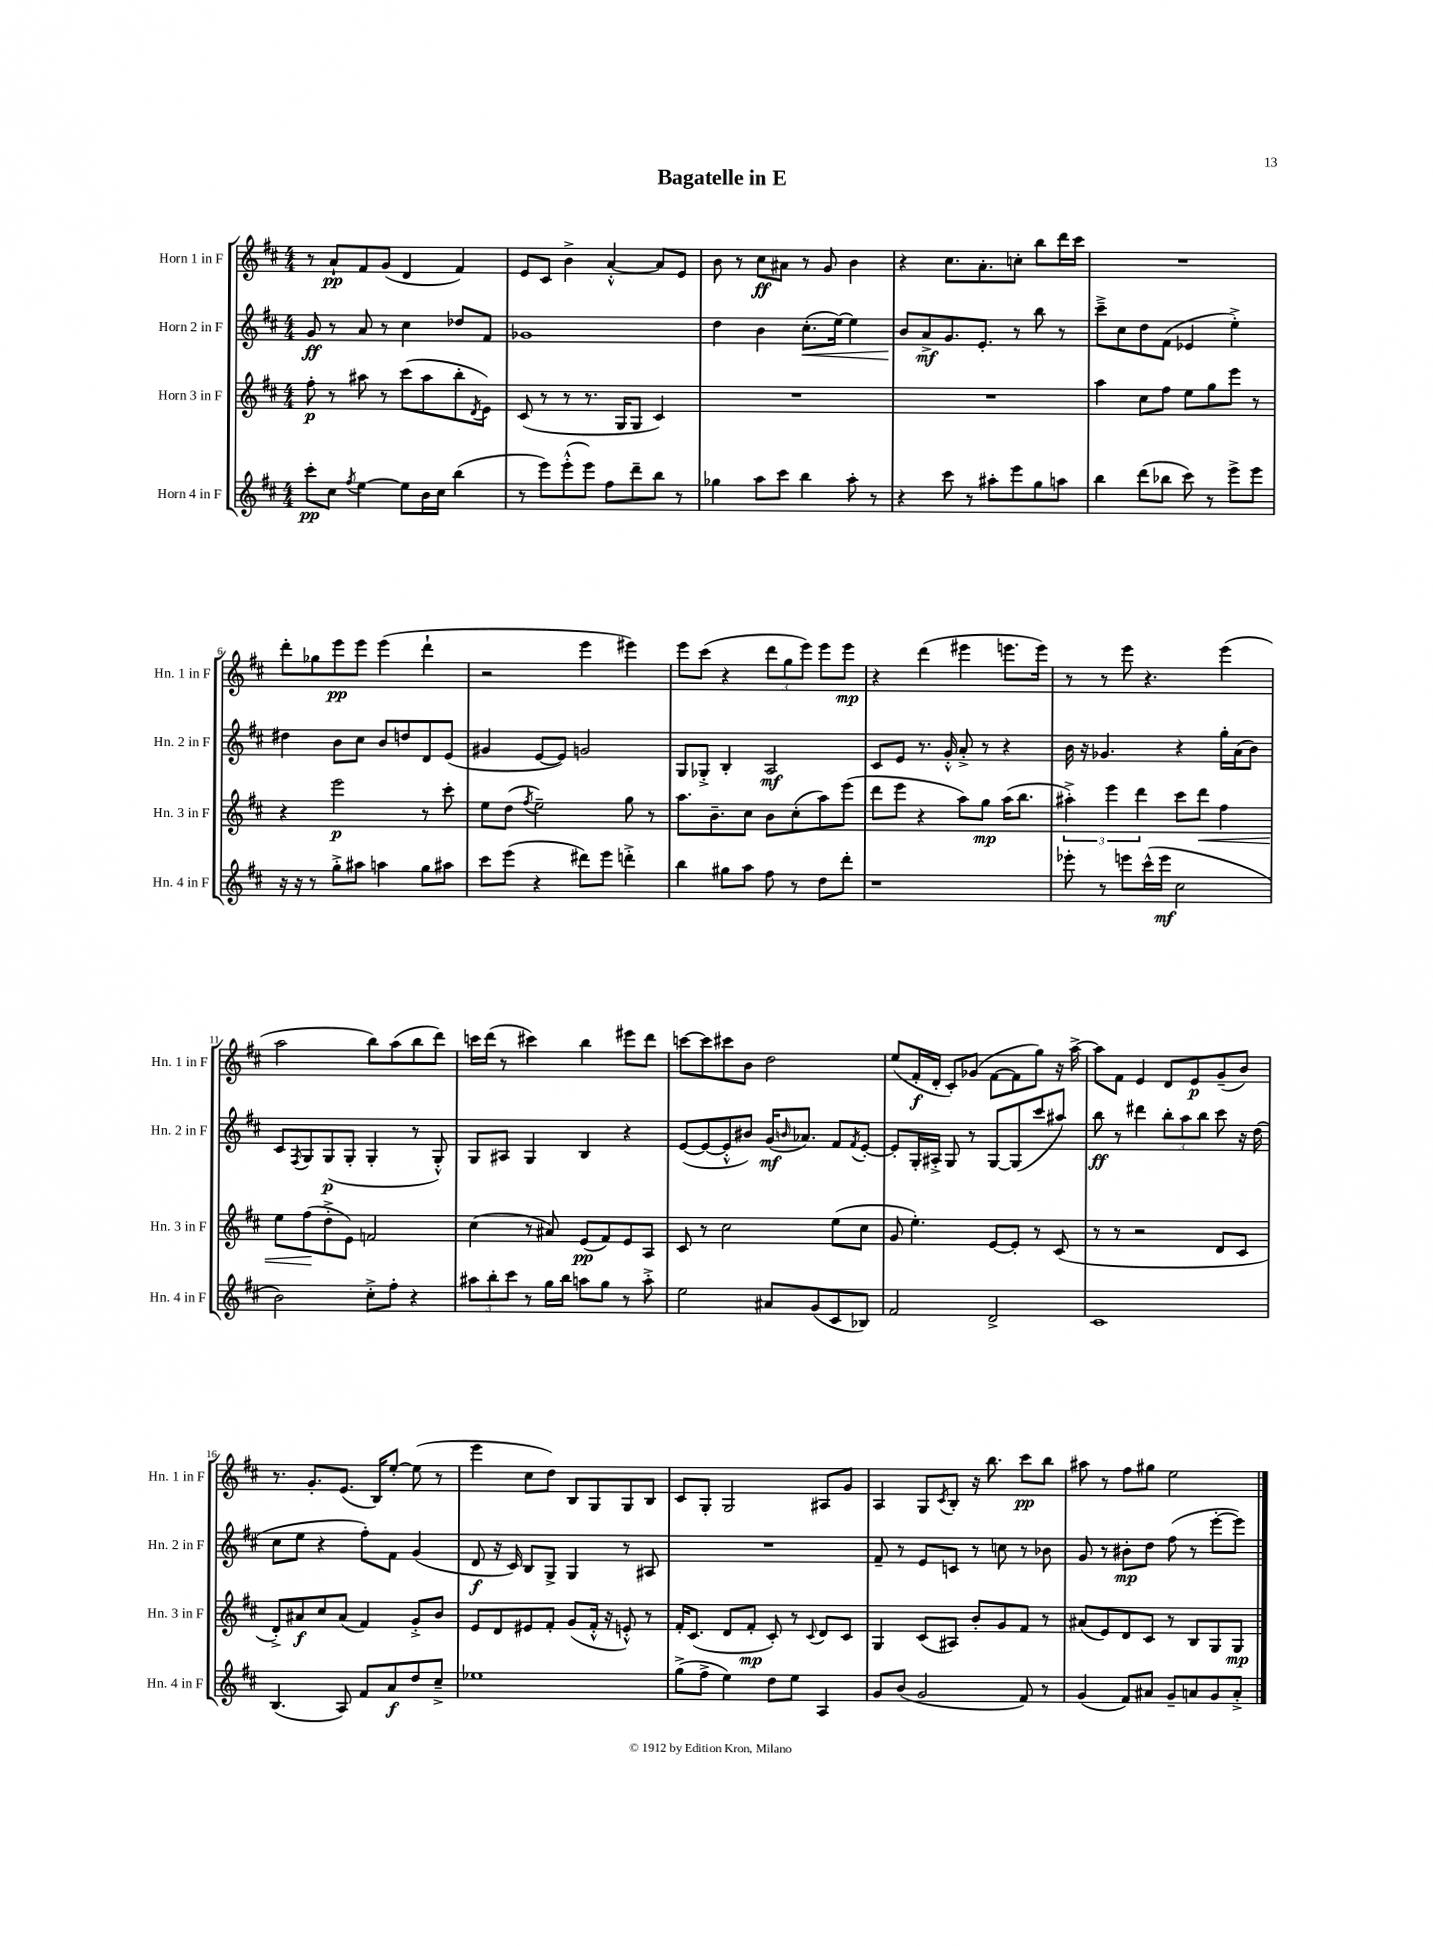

**kern	**dynam	**kern	**dynam	**kern	**dynam	**kern	**dynam
*part4	*part4	*part3	*part3	*part2	*part2	*part1	*part1
*staff4	*staff4	*staff3	*staff3	*staff2	*staff2	*staff1	*staff1
*I"Horn 4 in F	*	*I"Horn 3 in F	*	*I"Horn 2 in F	*	*I"Horn 1 in F	*
*I'Hn. 4 in F	*	*I'Hn. 3 in F	*	*I'Hn. 2 in F	*	*I'Hn. 1 in F	*
*clefG2	*	*clefG2	*	*clefG2	*	*clefG2	*
*k[f#c#]	*	*k[f#c#]	*	*k[f#c#]	*	*k[f#c#]	*
*M4/4	*	*M4/4	*	*M4/4	*	*M4/4	*
=1	=1	=1	=1	=1	=1	=1	=1
8ccc#'\L	pp	8ff#'\	p	8g/	ff	8r	.
8cc#\J	.	8r	.	8r	.	8a`/L	pp
8qff#/	.	.	.	.	.	.	.
[4ee\	.	8aa#X\	.	8a/	.	8f#/	.
.	.	8r	.	8r	.	(8g/J	.
8ee\L]	.	(8ccc#\L	.	4cc#\	.	4d/	.
16b\L	.	8aa#\	.	.	.	.	.
16cc#\JJ	.	.	.	.	.	.	.
(4bb\	.	8bb'\	.	8dd-X/L	.	4f#/)	.
.	.	8qd/	.	.	.	.	.
.	.	8e\J)	.	8f#/J	.	.	.
=2	=2	=2	=2	=2	=2	=2	=2
8r	.	(8c#/	.	1g-X	.	8e/L	.
8eee\L)	.	8r	.	.	.	8c#/J	.
(8eee'^^\	.	8r	.	.	.	4b^\	.
8eee\J)	.	8.r	.	.	.	.	.
8ff#\L	.	.	.	.	.	[4a'^^/	.
.	.	16G/KL	.	.	.	.	.
8ddd~\	.	8G/J	.	.	.	.	.
8bb\J	.	4c#/)	.	.	.	8a/L]	.
8r	.	.	.	.	.	8e/J	.
=3	=3	=3	=3	=3	=3	=3	=3
4gg-X\	.	1r	.	4dd\	.	8b\	.
.	.	.	.	.	.	8r	.
8aa\L	.	.	.	4b\	.	8cc#\L	ff
8ccc#\J	.	.	.	.	.	8a#X\J	.
!	!	!	!	!	!LO:HP:b	!	!
4bb\	.	.	.	(8.cc#'\L	<	8r	.
.	.	.	.	.	.	8g/	.
.	.	.	.	[16ee\Jk)	.	.	.
8aa'\	.	.	.	4ee\]	.	4b\	.
8r	.	.	.	.	.	.	.
=4	=4	=4	=4	=4	=4	=4	=4
4r	.	1r	.	8b/L	.	4r	.
.	.	.	.	8a^/	[ mf	.	.
8ccc#\	.	.	.	8.g/	.	8.cc#\L	.
8r	.	.	.	.	.	.	.
.	.	.	.	8.e'/J	.	8.a'\	.
8aa#X'\L	.	.	.	.	.	.	.
8eee\	.	.	.	8r	.	8ccn'\J	.
8gg\	.	.	.	8bb\	.	8bb\L	.
8aan\J	.	.	.	8r	.	16ddd\L	.
.	.	.	.	.	.	16ccc#\JJ	.
=5	=5	=5	=5	=5	=5	=5	=5
4bb\	.	4aa\	.	8ccc#~^\L	.	1r	.
.	.	.	.	8cc#\	.	.	.
(8ddd\L	.	8cc#\L	.	8dd\	.	.	.
8bb-X\J	.	8ff#\J	.	(8f#\J	.	.	.
8ccc#\)	.	8ee\L	.	4e-X/	.	.	.
8r	.	8gg\	.	.	.	.	.
8eee^\L	.	8eee\J	.	4ee'^\)	.	.	.
8eee\J	.	8r	.	.	.	.	.
!!LO:LB:g=z
=6	=6	=6	=6	=6	=6	=6	=6
16r	.	4r	.	4dd#X\	.	8ddd'\L	.
16r	.	.	.	.	.	.	.
8r	.	.	.	.	.	8gg-X\	.
8gg'^\L	.	2eee\	p	8b\L	.	8eee\	pp
8aa#X\J	.	.	.	8cc#\J	.	8eee\J	.
4aan\	.	.	.	8b/L	.	(4eee\	.
.	.	.	.	8ddn/	.	.	.
8gg\L	.	8r	.	8d/	.	4ddd`\	.
8aa#X\J	.	8ccc#'\	.	(8e/J	.	.	.
=7	=7	=7	=7	=7	=7	=7	=7
8ccc#\L	.	8ee\L	.	4g#X/	.	2r	.
(8eee\J	.	(8dd\J	.	.	.	.	.
.	.	8qff#/	.	.	.	.	.
4r	.	2ee~\)	.	[8e/L	.	.	.
.	.	.	.	8e/J])	.	.	.
8ddd#X\L)	.	.	.	2gn/	.	4eee\	.
8eee\J	.	.	.	.	.	.	.
4dddn'^\	.	8gg\	.	.	.	4eee#X\)	.
.	.	8r	.	.	.	.	.
=8	=8	=8	=8	=8	=8	=8	=8
4bb\	.	8.aa\L	.	8G/L	.	8eee\L	.
.	.	.	.	8G-X'^/J	.	(8ccc#\J	.
.	.	8.b~\	.	.	.	.	.
8gg#X\L	.	.	.	4B'/	.	4r	.
8aa\J	.	8cc#\J	.	.	.	.	.
8ff#\	.	8b\L	.	2A/	mf	12ddd\L	.
.	.	.	.	.	.	12gg\	.
8r	.	(8cc#'\	.	.	.	.	.
.	.	.	.	.	.	12eee\J)	.
8dd\L	.	8aa\)	.	.	.	8eee\L	.
8ddd'\J	.	(8eee\J	.	.	.	8eee\J	mp
=9	=9	=9	=9	=9	=9	=9	=9
1r	.	8ddd\L	.	8c#/L	.	4r	.
.	.	8eee\J	.	8e/J	.	.	.
.	.	4r	.	8.r	.	(4ddd\	.
.	.	.	.	16g'^^/	.	.	.
.	.	8aa\L)	.	8a'^/	.	4eee#X\	.
.	.	8gg\J	mp	8r	.	.	.
.	.	(16aa\KL	.	4r	.	8.eeen\L	.
.	.	8.bb\J	.	.	.	.	.
.	.	.	.	.	.	16eee\Jk)	.
=10	=10	=10	=10	=10	=10	=10	=10
8eee-X'\	.	6aa#X'^\)	.	16b\	.	8r	.
.	.	.	.	16r	.	.	.
8r	.	.	.	4.g-X/	.	8r	.
.	.	6eee\	.	.	.	.	.
8eeen\L	.	.	.	.	.	8eee\	.
.	.	6ddd\	.	.	.	.	.
(16ccc#^^\L	.	.	.	.	.	4.r	.
16eee\JJ	mf	.	.	.	.	.	.
2cc#\	.	8ccc#\L	.	4r	.	.	.
!	!	!	!LO:HP:b	!	!	!	!
.	.	8ddd\J	<	.	.	.	.
.	.	4ff#\	.	16gg'\LL	.	(4eee\	.
.	.	.	.	(16a\J	.	.	.
.	.	.	.	8b\J)	.	.	.
!!LO:LB:g=z
=11	=11	=11	=11	=11	=11	=11	=11
2b\)	.	8ee\L	.	8c#/L	.	2aa\	.
.	.	.	.	8qF#/	.	.	.
.	.	(8ff#\	.	8G/	.	.	.
.	.	8dd'^\	[	(8G/	p	.	.
.	.	8e\J)	.	8G'/J	.	.	.
8cc#'^\L	.	2fn/	.	4G'/	.	8bb\L)	.
8ff#'\J	.	.	.	.	.	(8aa\	.
4r	.	.	.	8r	.	8bb\	.
.	.	.	.	8G'^^/)	.	8ddd\J)	.
=12	=12	=12	=12	=12	=12	=12	=12
12aa#X\L	.	(4cc#\	.	8G/L	.	16cccn\LL	.
.	.	.	.	.	.	(16ddd\JJ	.
12bb'\	.	.	.	.	.	.	.
.	.	.	.	8A#X/J	.	8r	.
12ccc#\J	.	.	.	.	.	.	.
8r	.	8r	.	4G/	.	4ccc#X\)	.
16gg\LL	.	8a#X/)	.	.	.	.	.
16bb\JJ	.	.	.	.	.	.	.
8aan\L	.	(8e/L	pp	4B/	.	4bb\	.
8gg\J	.	8f#/)	.	.	.	.	.
8r	.	8e/	.	4r	.	8eee#X\L	.
8aa'^\	.	8A/J	.	.	.	8ddd\J	.
=13	=13	=13	=13	=13	=13	=13	=13
2ee\	.	8c#/	.	([8e/L	.	[8cccn\L	.
.	.	8r	.	8e/_	.	8ccc\]	.
.	.	2cc#\	.	8e'^^/]	.	8ccc#X\	.
.	.	.	.	8b#X/J)	.	8b\J	.
8a#X/L	.	.	.	(16g/KL	mf	2dd\	.
.	.	.	.	16qqbn/	.	.	.
.	.	.	.	8.a-X/J)	.	.	.
(8g/	.	.	.	.	.	.	.
8c#/	.	(8ee\L	.	8f#/L	.	.	.
.	.	.	.	8qf#/	.	.	.
8B-X/J)	.	8cc#\J	.	[8e'/J	.	.	.
=14	=14	=14	=14	=14	=14	=14	=14
2f#/	.	8g/	.	8e'/L]	.	(8ee/L	.
.	.	4.ee'\)	.	16G'/L	.	16f#'/L	f
.	.	.	.	16A#X'^/JJ	.	16d'/JJ	.
.	.	.	.	8G/	.	8c#'/L)	.
.	.	.	.	8r	.	(8g-X/J	.
2d^/	.	[8e/L	.	[8G/L	.	[8f#\L	.
.	.	8e'/J]	.	(8G/]	.	8f#\]	.
.	.	8r	.	8ccc#/	.	8gg\J)	.
.	.	(8c#/	.	8aa#X/J)	.	16r	.
.	.	.	.	.	.	[16aa^\	.
=15	=15	=15	=15	=15	=15	=15	=15
1c#	.	8r	.	8bb\	ff	8aa\L]	.
.	.	8r	.	8r	.	8f#\J	.
.	.	2r	.	4ddd#X\	.	4e/	.
.	.	.	.	12bb'\L	.	8d/L	.
.	.	.	.	12aa\	.	.	.
.	.	.	.	.	.	8e/	p
.	.	.	.	12bb\J	.	.	.
.	.	8d/L	.	8ccc#\	.	(8g~/	.
.	.	8c#/J	.	16r	.	8b/J)	.
.	.	.	.	(16dd\	.	.	.
!!LO:LB:g=z
=16	=16	=16	=16	=16	=16	=16	=16
(4.B/	.	8d'^/L)	.	8cc#\L	.	8.r	.
.	.	8a#X/	f	8ee\J	.	.	.
.	.	.	.	.	.	8.g'/L	.
.	.	8cc#/	.	4r	.	.	.
8A/)	.	(8a#/J	.	.	.	(8.e/J	.
8f#/L	.	4f#/)	.	8ff#'\L)	.	.	.
.	.	.	.	.	.	16B/KL)	.
8a/	f	.	.	8f#\J	.	[8ee'/J	.
8dd/	.	8g'^/L	.	(4g/	.	(8ee\]	.
8cc#~^/J	.	8b/J	.	.	.	8r	.
=17	=17	=17	=17	=17	=17	=17	=17
1ee-X	.	8e/L	.	8d/	f	4eee\	.
.	.	8d/	.	16r	.	.	.
.	.	.	.	16c#/)	.	.	.
.	.	8e#X/	.	8B/L	.	8cc#\L	.
.	.	8f#'/J	.	8G^/J	.	8dd\J)	.
.	.	(8g/L	.	4G/	.	8B/L	.
.	.	16f#'^^/Jk	.	.	.	8G/	.
.	.	16r	.	.	.	.	.
.	.	8en'^^/)	.	8r	.	8G/	.
.	.	8r	.	8A#X/	.	8B/J	.
=18	=18	=18	=18	=18	=18	=18	=18
(8gg^\L	.	16f#'/KL	.	1r	.	8c#/L	.
.	.	(8.c#/J	.	.	.	.	.
8ff#^\J	.	.	.	.	.	8G'/J	.
4ee\)	.	8d/L	.	.	.	2G/	.
.	.	8f#'/J	mp	.	.	.	.
8dd\L	.	8c#'/)	.	.	.	.	.
8ee\J	.	8r	.	.	.	.	.
.	.	8qqc#/	.	.	.	.	.
4A/	.	8d/L	.	.	.	8A#X/L	.
.	.	8c#/J	.	.	.	8g/J	.
=19	=19	=19	=19	=19	=19	=19	=19
8g/L	.	4G/	.	8f#~/	.	4A/	.
(8b/J	.	.	.	8r	.	.	.
2g/	.	(8c#/L	.	8e/L	.	8G/L	.
.	.	.	.	.	.	8qc#/	.
.	.	8A#X/J)	.	8cn/J	.	8B'/J	.
.	.	8b'/L	.	8r	.	16r	.
.	.	.	.	.	.	8.bb\	.
.	.	8g/	.	8ccn\	.	.	.
8f#/)	.	8f#/J	.	8r	.	8ccc#\L	pp
8r	.	8r	.	8b-X\	.	8bb\J	.
=20	=20	=20	=20	=20	=20	=20	=20
(4g/	.	(8a#X/L	.	8g/	.	8aa#X\	.
.	.	8e/)	.	8r	.	8r	.
8f#/L)	.	8d/	.	8b#X'\L	mp	8ff#\L	.
8a#X/J	.	8c#/J	.	8dd\J	.	8gg#X\J	.
8g~/L	.	8r	.	(8ff#\	.	2ee\	.
8an/	.	8B/L	.	8r	.	.	.
8g/	.	8G/	.	[8eee'\L	.	.	.
8a'^/J	.	8G/J	mp	8eee\J])	.	.	.
==	==	==	==	==	==	==	==
*-	*-	*-	*-	*-	*-	*-	*-
